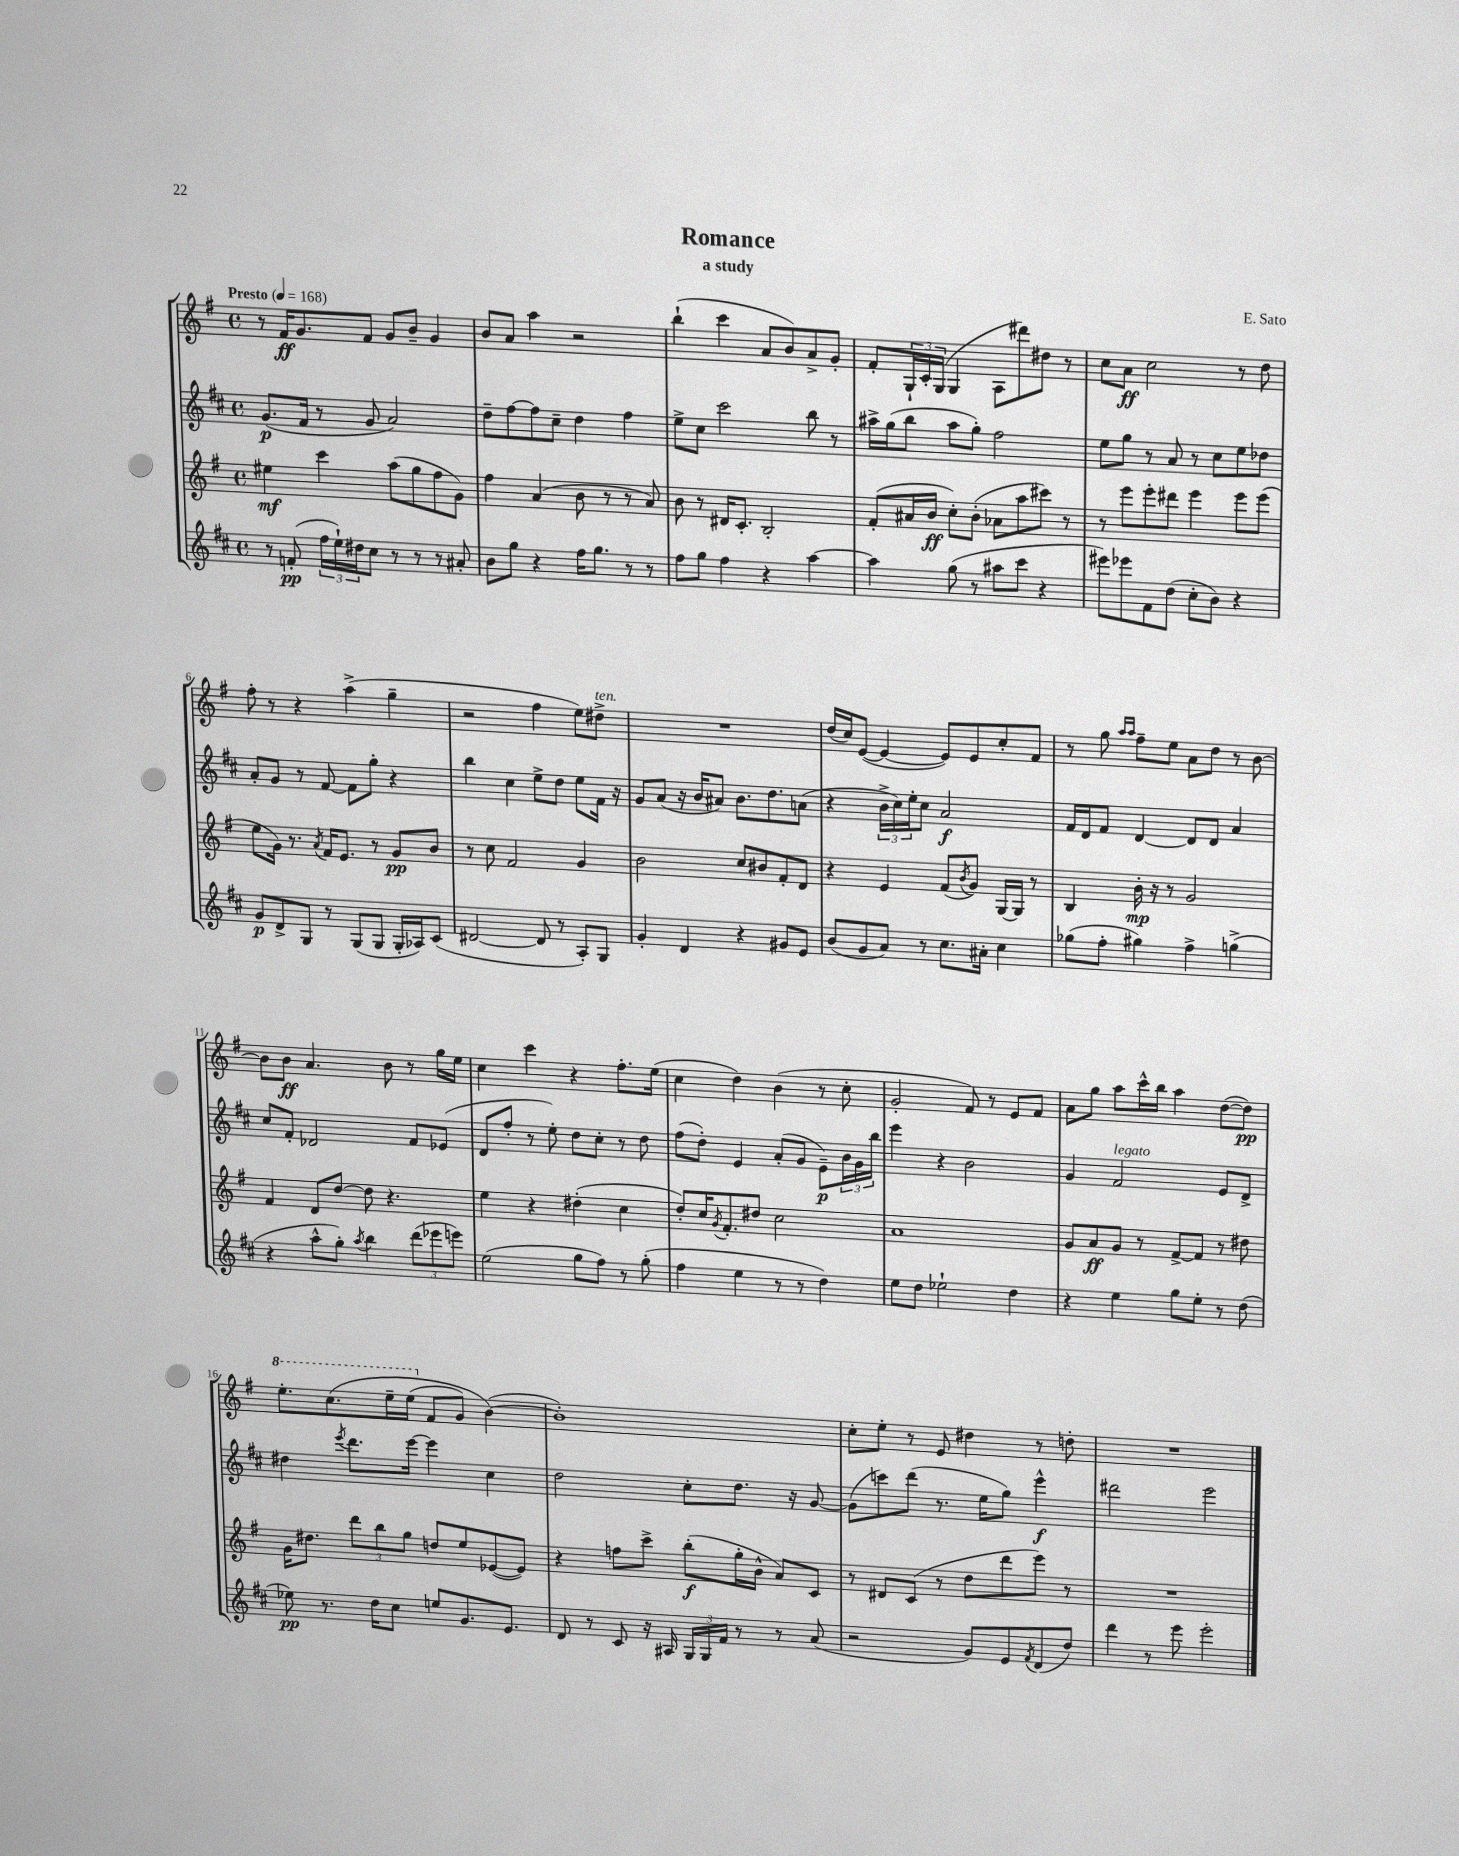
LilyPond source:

\header { title = "Romance" composer = "E. Sato" subtitle = "a study" }
<<
\new StaffGroup <<
\new Staff = "s0" {
    \clef treble \key g \major \defaultTimeSignature \time 4/4 \tempo "Presto" 4 = 168
    r8 fis'16\ff g'8. fis'8 g'8 b'8-- g'4 |
    b'8 a'8 a''4 r2 |
    b''4-!( c'''4 a'8 b'8) a'8-> g'8-. |
    fis'8-. \tuplet 3/2 { g16-! c'16-. g16( } g4 a8 dis'''8) dis''8 r8 |
    c''8 a'8\ff c''2 r8 d''8 |
    fis''8-. r8 r4 a''4->( g''4-- |
    r2 fis''4 e''8) dis''8->^\markup { \italic "ten." } |
    R1 |
    d''16( c''16) e'8~( e'4~ e'8) e'8 c''8-. fis'8 |
    r8 g''8 \grace { a''16 a''16 } fis''8-- e''8 a'8 d''8 r8 b'8~ |
    b'8 b'8\ff a'4. b'8 r8 g''16 e''16 |
    c''4 c'''4 r4 fis''8.-. e''16( |
    c''4 d''4) b'4( r8 c''8-. |
    g'2-. fis'8) r8 e'8 fis'8 |
    a'8 g''8 a''8 c'''16-^ b''16 a''4 d''8~( d''8\pp) |
    \ottava #1 e'''8.-. c'''8.\( e'''16-- e'''16( \ottava #0 fis'8 g'8) b'4~(\) |
    b'1-.) |
    c''8-. e''8-. r8 e'8 dis''4 r8 d''8-. |
    R1 \bar "|." |
}
\new Staff = "s1" {
    \clef treble \key d \major \defaultTimeSignature \time 4/4
    g'8.\p( fis'16 r8 g'8 a'2) |
    d''8-- fis''8~ fis''8 cis''8-- d''4 fis''4 |
    e''8-> cis''8 cis'''2 b''8 r8 |
    ais''16-> g''16( b''8 ais''8 g''8-.) fis''2 |
    e''8 g''8 r8 a'8 r8 cis''8 e''8 des''8 |
    a'8-. g'8 r8 fis'8~ fis'8 g''8-. r4 |
    b''4 cis''4 e''8-> d''8 e''8 fis'16 r16 |
    g'8 a'8( r16 b'16 ais'8) b'8. d''8. a'8( |
    r4 \tuplet 3/2 { b'16-> cis''16) e''16-. } cis''8 a'2\f |
    fis'16 d'16 fis'8 d'4~ d'8 d'8 a'4 |
    cis''8 fis'8-. des'2 fis'8 ees'8( |
    d'8 fis''8-. r8 e''8-.) d''8 cis''8-. r8 d''8 |
    fis''8( d''8-.) e'4 a'8-.( g'8 e'8--\p) \tuplet 3/2 { b'16 g'16 b''16 } |
    e'''4 r4 b'2 |
    g'4 fis'2^\markup { \italic "legato" } e'8 d'8-> |
    dis''4 \acciaccatura { e'''8 } d'''8. e'''16~ e'''4 cis''4 |
    d''2 cis''8-. d''8. r16 g'8~ |
    g'8( c'''8) d'''8( r8. e''16 g''8) e'''4-^\f |
    dis'''2 e'''2 \bar "|." |
}
\new Staff = "s2" {
    \clef treble \key g \major \defaultTimeSignature \time 4/4
    eis''4\mf c'''4 a''8( g''8 fis''8 g'8) |
    fis''4 a'4( b'8 r8 r8 a'8) |
    b'8 r8 dis'16 c'8.-. b2-. |
    fis'8-.( ais'16 b'16\ff c''8-.) b'8-.( aes'8 a''8 cis'''8) r8 |
    r8 e'''8 e'''8-. dis'''8 e'''4 e'''8 e'''8( |
    e''8 g'16) r8. \acciaccatura { a'8 } fis'16 e'8. r8 g'8\pp b'8 |
    r8 c''8 fis'2 g'4 |
    b'2 c''8 bis'8 fis'8-. d'8 |
    r4 e'4 fis'8( \acciaccatura { b'8 } g'8) g16~ g16 r8 |
    b4 b'16-.\mp r16 r8 g'2 |
    fis'4 d'8 d''8~ d''8 r4. |
    e''4 r4 dis''4-.( c''4 |
    d''8-.) c''16 \acciaccatura { g'8 } fis'8.-. dis''8 c''2 |
    a'1 |
    g'8 a'8\ff g'8 r8 fis'8~-> fis'8 r8 dis''8 |
    g'16 dis''8. \tuplet 3/2 { d'''8 b''8 g''8 } d''8 e''8 ees'8~( ees'8) |
    r4 f''8 c'''8-> b''8-.\f( g''16-. b'16-^ a'8) c'8 |
    r8 dis'8 c'8( r8 d''8 d'''8 e'''8) r8 |
    R1 \bar "|." |
}
\new Staff = "s3" {
    \clef treble \key d \major \defaultTimeSignature \time 4/4
    r8 f'8-.\pp( \tuplet 3/2 { fis''16 e''16-!) dis''16 } cis''8 r8 r8 r8 ais'8-. |
    b'8 g''8 r4 fis''16 g''8. r8 r8 |
    fis''8 g''8 fis''4 r4 a''4~ |
    a''4 g''8( r8 ais''8 cis'''8 r4 |
    eis'''8) ees'''8 fis'8 d''8( cis''8-. b'8) r4 |
    g'8\p d'8-> g8 r8 g8( g8 g16-. aes16) cis'8( |
    dis'2~ dis'8 r8 a8-.) g8 |
    g'4-. d'4 r4 gis'8 e'8 |
    b'8( g'8 a'8) r8 cis''8. ais'16-. cis''4 |
    ges''8( fis''8-. gis''4) fis''4-> g''4->( |
    r4 a''8-^ g''8-.) \acciaccatura { a''8 } b''4 \tuplet 3/2 { d'''8( ees'''8 e'''8) } |
    e''2( g''8 fis''8) r8 g''8-.( |
    fis''4 e''4 r8 r8 d''4) |
    e''8 d''8 ees''2-! d''4 |
    r4 e''4 g''8 e''8-. r8 d''8( |
    ees''8\pp) r8. d''16 cis''8 e''8 g'8. e'8. |
    d'8 r8 cis'8 r16 ais16 \tuplet 3/2 { g16 g16 fis'16 } r8 r8 a'8( |
    r2 g'8) e'8 \acciaccatura { fis'8 } d'8( d''8) |
    d'''4 r8 e'''8 e'''2-. \bar "|." |
}
>>
>>
